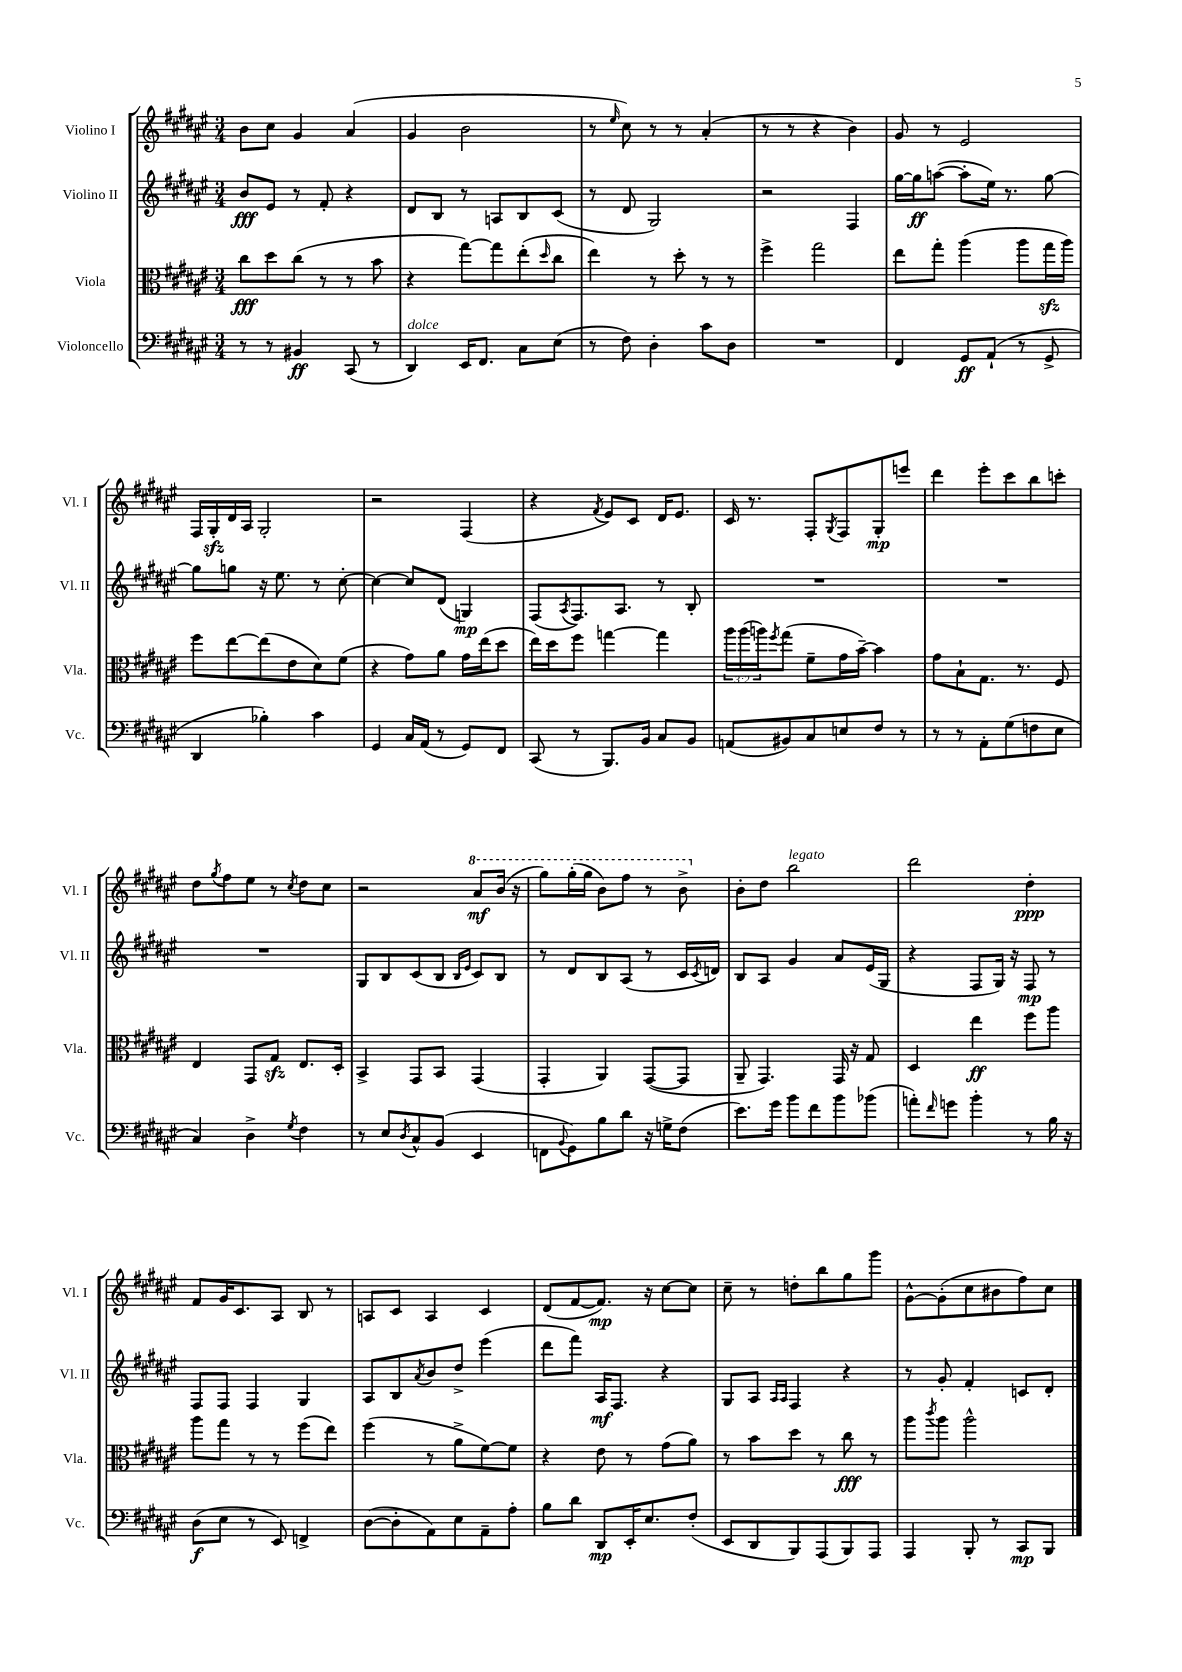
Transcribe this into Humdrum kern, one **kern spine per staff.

**kern	**dynam	**kern	**dynam	**kern	**dynam	**kern	**dynam
*part4	*part4	*part3	*part3	*part2	*part2	*part1	*part1
*staff4	*staff4	*staff3	*staff3	*staff2	*staff2	*staff1	*staff1
*I"Violoncello	*	*I"Viola	*	*I"Violino II	*	*I"Violino I	*
*I'Vc.	*	*I'Vla.	*	*I'Vl. II	*	*I'Vl. I	*
*clefF4	*	*clefC3	*	*clefG2	*	*clefG2	*
*k[f#c#g#d#a#e#]	*	*k[f#c#g#d#a#e#]	*	*k[f#c#g#d#a#e#]	*	*k[f#c#g#d#a#e#]	*
*M3/4	*	*M3/4	*	*M3/4	*	*M3/4	*
=1	=1	=1	=1	=1	=1	=1	=1
8r	.	8cc#\L	fff	8b/L	fff	8b\L	.
8r	.	8dd#\	.	8e#/J	.	8cc#\J	.
4BB#X/	ff	(8cc#\J	.	8r	.	4g#/	.
.	.	8r	.	8f#'/	.	.	.
(8CC#/	.	8r	.	4r	.	(4a#/	.
8r	.	8b\	.	.	.	.	.
=2	=2	=2	=2	=2	=2	=2	=2
!LO:TX:a:i:t=dolce	!	!	!	!	!	!	!
4DD#/)	.	4r	.	8d#/L	.	4g#/	.
.	.	.	.	8B/J	.	.	.
16EE#/KL	.	[8gg#\L)	.	8r	.	2b\	.
8.FF#/J	.	.	.	.	.	.	.
.	.	8gg#\]	.	8An/L	.	.	.
8C#\L	.	(8ee#'\	.	8B/	.	.	.
.	.	16qqdd#/	.	.	.	.	.
(8E#\J	.	8cc#\J	.	(8c#/J	.	.	.
=3	=3	=3	=3	=3	=3	=3	=3
8r	.	4ee#\)	.	8r	.	8r	.
.	.	.	.	.	.	16qqee#/	.
8F#\)	.	.	.	8d#/	.	8cc#\)	.
4D#'\	.	8r	.	2G#/)	.	8r	.
.	.	8dd#'\	.	.	.	8r	.
8c#\L	.	8r	.	.	.	(4a#'/	.
8D#\J	.	8r	.	.	.	.	.
=4	=4	=4	=4	=4	=4	=4	=4
2.r	.	4ff#^\	.	2r	.	8r	.
.	.	.	.	.	.	8r	.
.	.	2gg#\	.	.	.	4r	.
.	.	.	.	4F#/	.	4b\)	.
=5	=5	=5	=5	=5	=5	=5	=5
4FF#/	.	8ee#\L	.	[16gg#\LL	.	8g#/	.
.	.	.	.	16gg#\J]	ff	.	.
.	.	8gg#'\J	.	([8aan\J	.	8r	.
8GG#/L	ff	(4aa#\	.	8aa'\L]	.	2e#/	.
(8AA#`/J	.	.	.	16ee#\Jk)	.	.	.
.	.	.	.	8.r	.	.	.
8r	.	8aa#\L	.	.	.	.	.
8GG#^/	.	16gg#zz\L	.	[8gg#\	.	.	.
.	.	16aa#\JJ)	.	.	.	.	.
!!LO:LB:g=z
=6	=6	=6	=6	=6	=6	=6	=6
4DD#/	.	8ff#\L	.	8gg#\L]	.	16F#/LL	.
.	.	.	.	.	.	16G#zz'/	.
.	.	[8ee#\	.	8ggn\J	.	16d#/	.
.	.	.	.	.	.	16A#/JJ	.
4B-X'\)	.	(8ee#\]	.	16r	.	2G#'/	.
.	.	.	.	8.ee#\	.	.	.
.	.	8e#\	.	.	.	.	.
4c#\	.	8d#\)	.	8r	.	.	.
.	.	(8f#\J	.	[8cc#'\	.	.	.
=7	=7	=7	=7	=7	=7	=7	=7
4GG#/	.	4r	.	4cc#\_	.	2r	.
16C#/LL	.	8g#\L)	.	8cc#/L]	.	.	.
(16AA#/JJ	.	.	.	.	.	.	.
8r	.	8a#\J	.	(8d#/J	.	.	.
8GG#/L)	.	16g#\LL	.	4Gn/)	mp	(4F#/	.
.	.	(16ee#\J	.	.	.	.	.
8FF#/J	.	8dd#\J	.	.	.	.	.
=8	=8	=8	=8	=8	=8	=8	=8
(8CC#/	.	16ee#\LL)	.	(8F#/L	.	4r	.
.	.	16dd#\J	.	.	.	.	.
.	.	.	.	8qA#/	.	.	.
8r	.	8ff#\J	.	8.F#/)	.	.	.
.	.	.	.	.	.	8qf#/	.
8.BBB/L)	.	[4ggn\	.	.	.	8e#/L)	.
.	.	.	.	8.A#/J	.	.	.
.	.	.	.	.	.	8c#/J	.
16BB/Jk	.	.	.	.	.	.	.
8C#/L	.	4gg\]	.	8r	.	16d#/KL	.
.	.	.	.	.	.	8.e#/J	.
8BB/J	.	.	.	8B'/	.	.	.
=9	=9	=9	=9	=9	=9	=9	=9
(8AAn/L	.	24aa#\LL	.	2.r	.	16c#/	.
.	.	(24aa#\	.	.	.	.	.
.	.	.	.	.	.	8.r	.
.	.	24aan\J)	.	.	.	.	.
.	.	8qff#/	.	.	.	.	.
8BB#X/)	.	(8gg#\J	.	.	.	.	.
8C#/	.	8f#~\L	.	.	.	8F#'/L	.
.	.	.	.	.	.	8qG#/	.
8En/	.	16g#\L	.	.	.	8F#/	.
.	.	[16b~\JJ)	.	.	.	.	.
8F#/J	.	4b\]	.	.	.	8G#'/	mp
8r	.	.	.	.	.	8eeen/J	.
=10	=10	=10	=10	=10	=10	=10	=10
8r	.	8g#\L	.	2.r	.	4ddd#\	.
8r	.	8B`\	.	.	.	.	.
8AA#'\L	.	8.G#\J	.	.	.	8eee#'\L	.
(8G#\	.	.	.	.	.	8ccc#\	.
.	.	8.r	.	.	.	.	.
8Fn\	.	.	.	.	.	8bb\	.
8E#\J	.	8F#/	.	.	.	8cccn'\J	.
!!LO:LB:g=z
=11	=11	=11	=11	=11	=11	=11	=11
4C#/)	.	4E#/	.	2.r	.	8dd#\L	.
.	.	.	.	.	.	8qgg#/	.
.	.	.	.	.	.	8ff#\	.
4D#^\	.	8GG#/L	.	.	.	8ee#\J	.
.	.	8G#zz/J	.	.	.	8r	.
8qG#/	.	.	.	.	.	8qcc#/	.
4F#\	.	8.E#/L	.	.	.	8dd#\L	.
.	.	.	.	.	.	8cc#\J	.
.	.	16D#'/Jk	.	.	.	.	.
=12	=12	=12	=12	=12	=12	=12	=12
8r	.	4BB^/	.	8G#/L	.	2r	.
8E#/L	.	.	.	8B/	.	.	.
8qD#/	.	.	.	.	.	.	.
8C#^^/	.	8GG#/L	.	(8c#/	.	.	.
(8BB/J	.	8BB/J	.	8B/J	.	.	.
.	.	.	.	16qqB/LL	.	.	.
.	.	.	.	16qqe#/JJ	.	.	.
*	*	*	*	*	*	*8va	*
4EE#/	.	(4GG#/	.	8c#/L)	.	8aa#/L	mf
.	.	.	.	8B/J	.	(16bb/Jk	.
.	.	.	.	.	.	16r	.
=13	=13	=13	=13	=13	=13	=13	=13
8FFn\L	.	4GG#'/	.	8r	.	8ggg#\L)	.
8qqBB/	.	.	.	.	.	.	.
8GG#\)	.	.	.	8d#/L	.	(16ggg#'\L	.
.	.	.	.	.	.	16ggg#\JJ	.
8B\	.	4AA#/)	.	8B/	.	8bb\L)	.
8d#\J	.	.	.	(8A#/J	.	8fff#\J	.
16r	.	([8GG#/L	.	8r	.	8r	.
16Gn^\KL	.	.	.	.	.	.	.
(8F#\J	.	8GG#/J]	.	16c#/LL	.	8bb^\	.
.	.	.	.	8qc#/	.	.	.
.	.	.	.	16dn/JJ)	.	.	.
=14	=14	=14	=14	=14	=14	=14	=14
*	*	*	*	*	*	*X8va	*
8.e#\L)	.	8AA#~/	.	8B/L	.	8b'\L	.
.	.	4.GG#/)	.	8A#/J	.	8dd#\J	.
16g#\Jk	.	.	.	.	.	.	.
!	!	!	!	!	!	!LO:TX:a:i:t=legato	!
8b\L	.	.	.	4g#/	.	2bb\	.
8f#\	.	.	.	.	.	.	.
8b\	.	16GG#/	.	8a#/L	.	.	.
.	.	16r	.	.	.	.	.
(8b-X\J	.	8G#/	.	(16e#/L	.	.	.
.	.	.	.	16G#/JJ	.	.	.
=15	=15	=15	=15	=15	=15	=15	=15
8an'\L)	.	4D#/	.	4r	.	2ddd#\	.
16qqf#/	.	.	.	.	.	.	.
8gn\J	.	.	.	.	.	.	.
4b'\	.	4ee#\	ff	8F#/L	.	.	.
.	.	.	.	16G#/Jk)	.	.	.
.	.	.	.	16r	.	.	.
8r	.	8ff#\L	.	8F#/	mp	4dd#'\	ppp
16B\	.	8aa#\J	.	8r	.	.	.
16r	.	.	.	.	.	.	.
!!LO:LB:g=z
=16	=16	=16	=16	=16	=16	=16	=16
(8D#\L	f	8aa#\L	.	8F#/L	.	8f#/L	.
8E#\J	.	8gg#\J	.	8F#/J	.	16g#/K	.
.	.	.	.	.	.	8.c#/	.
8r	.	8r	.	4F#/	.	.	.
8EE#/)	.	8r	.	.	.	8A#/J	.
4FFn^/	.	(8ff#\L	.	4G#/	.	8B/	.
.	.	8ee#\J)	.	.	.	8r	.
=17	=17	=17	=17	=17	=17	=17	=17
([8D#\L	.	(4ff#\	.	8A#/L	.	8An/L	.
8D#'\]	.	.	.	8B/	.	8c#/J	.
.	.	.	.	8qa#/	.	.	.
8AA#\)	.	8r	.	8b/	.	4A/	.
8E#\	.	8a#^\L	.	8dd#^/J	.	.	.
8AA#~\	.	[8f#\)	.	(4eee#\	.	4c#/	.
8A#'\J	.	8f#\J]	.	.	.	.	.
=18	=18	=18	=18	=18	=18	=18	=18
8B\L	.	4r	.	8ddd#\L	.	(8d#/L	.
8d#\J	.	.	.	8fff#\J)	.	[8f#/	.
8DD#/L	mp	8e#\	.	16A#/KL	mf	8.f#/J])	mp
.	.	.	.	8.F#/J	.	.	.
16EE#'/K	.	8r	.	.	.	.	.
8.E#/	.	.	.	.	.	16r	.
.	.	(8g#\L	.	4r	.	[8cc#\L	.
(8F#'/J	.	8a#\J)	.	.	.	8cc#\J]	.
=19	=19	=19	=19	=19	=19	=19	=19
8EE#/L	.	8r	.	8G#/L	.	8cc#~\	.
8DD#/	.	8b\L	.	8A#/J	.	8r	.
.	.	.	.	16qqA#/LL	.	.	.
.	.	.	.	16qqA#/JJ	.	.	.
8BBB/)	.	8dd#\J	.	4F#/	.	8ddn'\L	.
(8AAA#/	.	8r	.	.	.	8bb\	.
8BBB/)	.	8cc#\	fff	4r	.	8gg#\	.
8AAA#/J	.	8r	.	.	.	8ggg#\J	.
=20	=20	=20	=20	=20	=20	=20	=20
4AAA#/	.	8aa#\L	.	8r	.	[8g#^^\L	.
.	.	8qccc#/	.	.	.	.	.
.	.	8aa#\J	.	8g#'/	.	(8g#'\]	.
8BBB'/	.	2aa#^^\	.	4f#'/	.	8cc#\	.
8r	.	.	.	.	.	8b#X\	.
8CC#/L	mp	.	.	8cn/L	.	8ff#\)	.
8BBB/J	.	.	.	8d#'/J	.	8cc#\J	.
==	==	==	==	==	==	==	==
*-	*-	*-	*-	*-	*-	*-	*-
